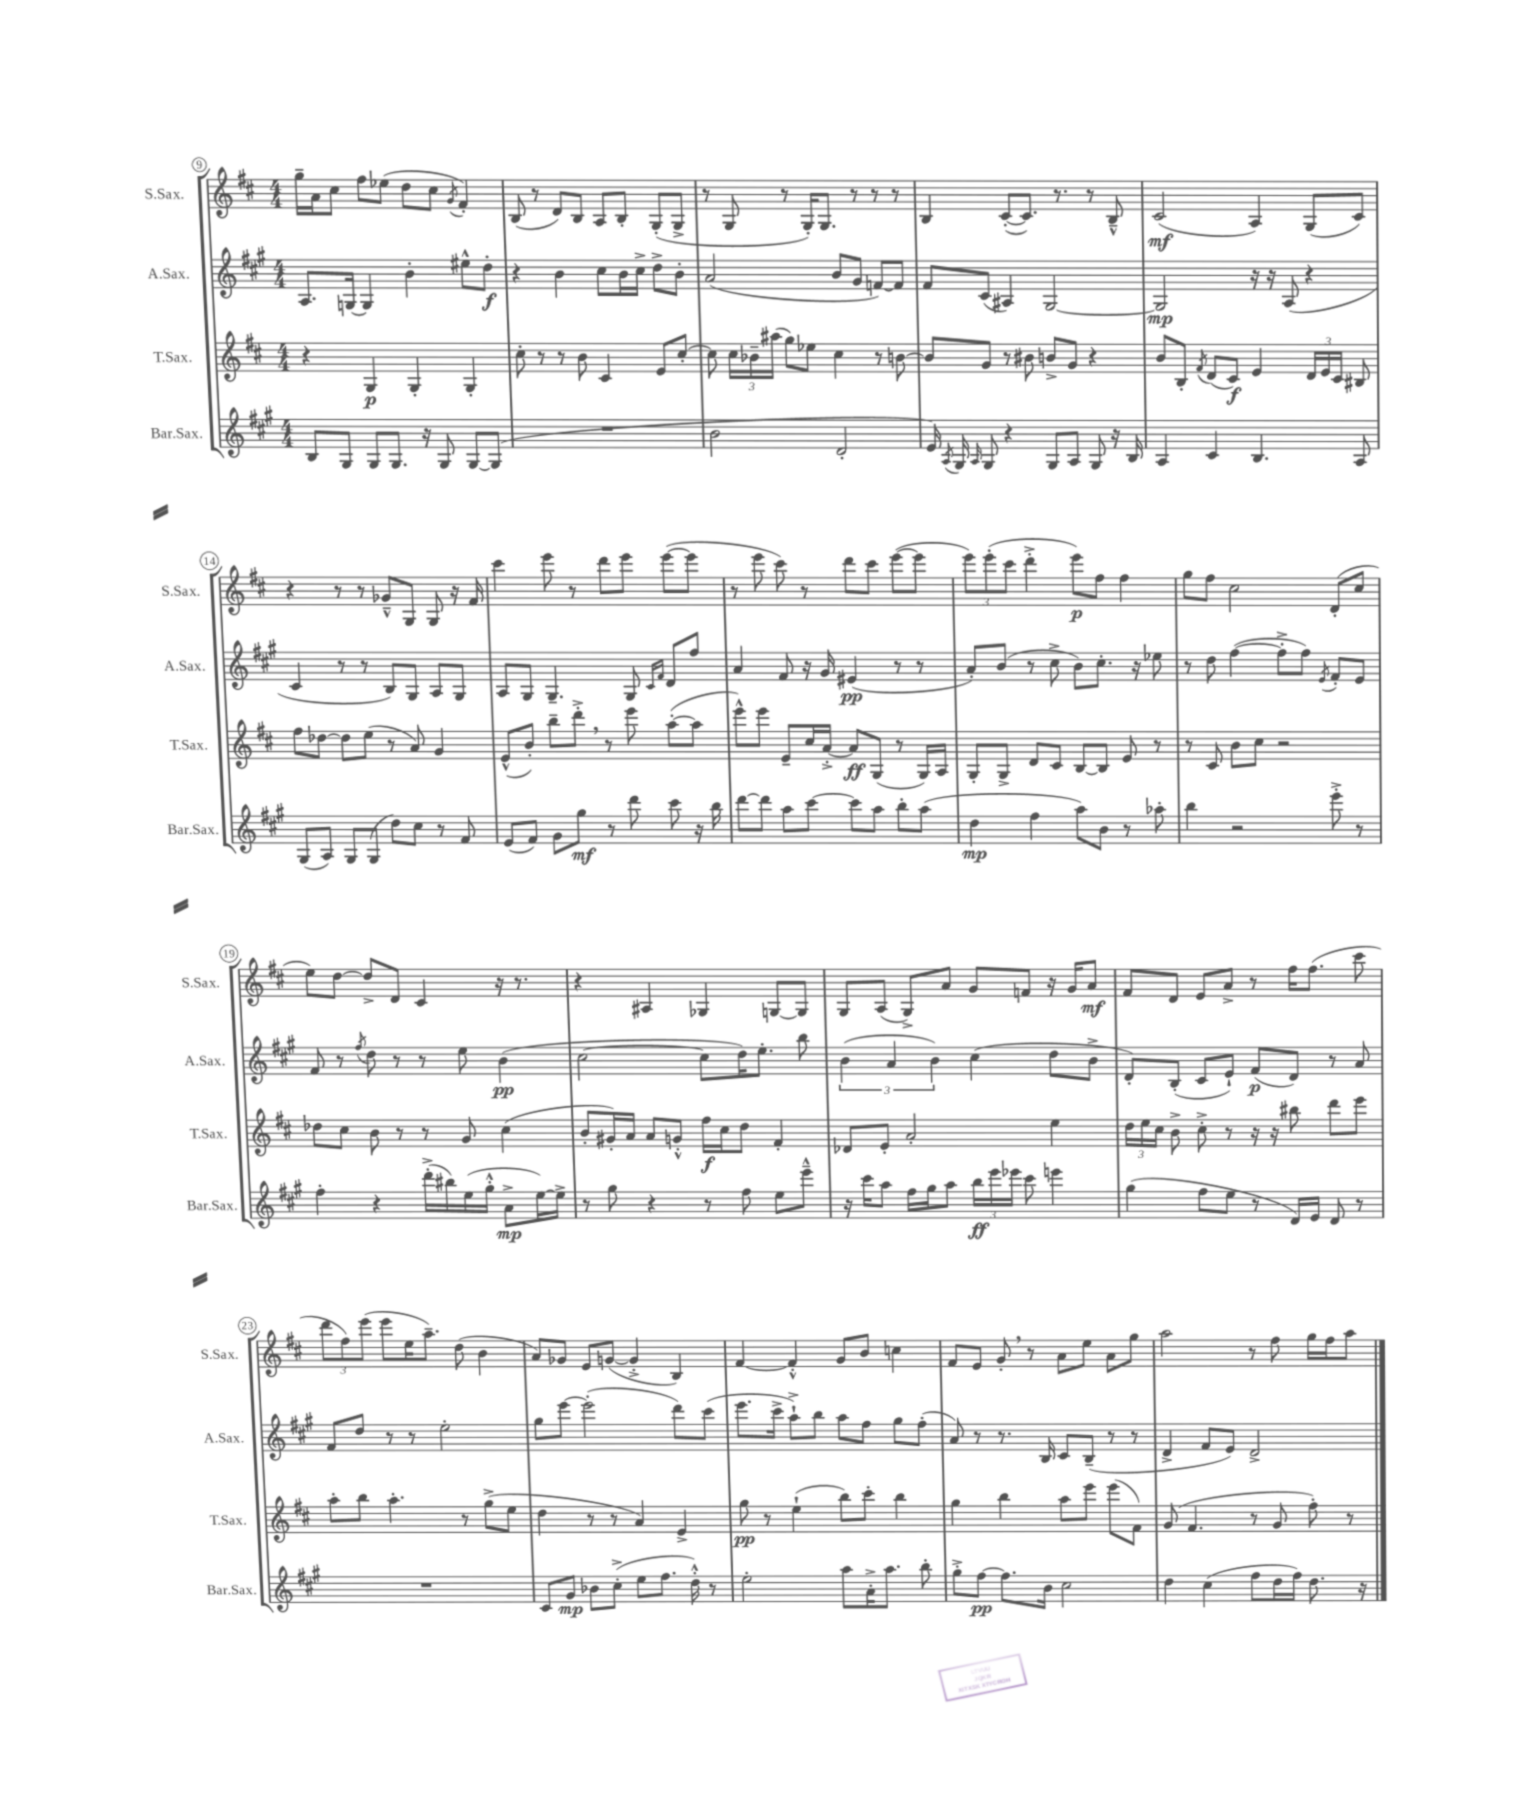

**kern	**kern	**kern	**kern
*staff4	*staff3	*staff2	*staff1
*clefG2	*clefG2	*clefG2	*clefG2
*k[f#c#g#]	*k[f#c#]	*k[f#c#g#]	*k[f#c#]
*M4/4	*M4/4	*M4/4	*M4/4
8B	4r	8.A	16gg~
.	.	.	16a
8G#	.	.	8cc#
.	.	[16G	.
8G#	4G	4G]	8ff#
8.G#	.	.	(8ee-
.	4G'	4b'	8dd
16r	.	.	.
8G#	.	.	8cc#
.	.	.	8qg
[8G#	4G'	8ee#^^	4f#')
(8G#]	.	8dd'	.
=	=	=	=
1r	8cc#'	4r	(8B
.	8r	.	8r
.	8r	4b	8d)
.	8b	.	8B
.	4c#	8cc#	8A
.	.	16b	8B'
.	.	16cc#^	.
.	8e	8dd^	(8G'
.	[8cc#'	8b'	8G^
=	=	=	=
2b	8cc#]	(2a	8r
.	24cc#	.	8G
.	24b-~	.	.
.	(24aa#	.	.
.	8gg)	.	8r
.	8ee-	.	16G')
.	.	.	8.G
2d'	4cc#	8b	.
.	.	8g#	8r
.	8r	[8f)	8r
.	[8b	8f]	8r
=	=	=	=
16e)	8b]	8f#	4B
8qA	.	.	.
16G#	.	.	.
16qqA	.	.	.
8G#	8g	(8c#	.
4r	8r	4A#)	([8c#'
.	8b#	.	8.c#])
8G#	8b^	[2G#	.
.	.	.	8.r
8A	8g	.	.
8G#	4r	.	8r
16r	.	.	8B~^^
16B	.	.	.
=	=	=	=
4A	8b	2G#]	(2c#
.	8B'	.	.
.	8qf#	.	.
4c#	(8d	.	.
.	8c#)	.	.
4.B	4e	16r	4A)
.	.	16r	.
.	.	(8A	.
.	24d	4r	(8G
.	24e	.	.
.	24c#	.	.
8A	8B#	.	8c#)
=	=	=	=
(8G#	8ff#	4c#	4r
8A)	[8dd-	.	.
8G#	8dd-]	8r	8r
(8G#	(8ee	8r	8r
8dd)	8r	8B)	8g-~^^
8cc#	8a)	8G#	8G
8r	4g	8A	8G
8f#	.	8G#	16r
.	.	.	16f#
=	=	=	=
(8e	(8e^^	8A	4ccc#
8f#)	8b')	8G#	.
8g#	8bb~	4.G#~	8eee
8gg#	8ddd'^	.	8r
8r	8r	.	8ddd
8ddd	8eee	8G#	8eee
.	.	16qqc#	.
.	.	16qqf#	.
8ccc#	([8aa'	8d	([8eee
16r	8aa]	8ff#	8eee]
16bb	.	.	.
=	=	=	=
[8ddd	8eee^^)	4a	8r
8ddd]	8eee	.	8eee
8aa	8e~	8f#	8ccc#)
[8ccc#	16cc#	16r	8r
.	[16a'^	16g#	.
8ccc#]	8a]	(4e#	8ddd
8aa	(8G	.	8ccc#
8bb'	8r	8r	([8eee
(8aa	16G)	8r	8eee]
.	16A	.	.
=	=	=	=
4dd	8G'	8a')	12eee)
.	.	.	(12eee'
.	8G^	(8b	.
.	.	.	12ccc#
4ff#	8d	8r	4ddd'^
.	8c#	8cc#^	.
8aa)	[8B	8b)	8eee)
8b	8B]	8.cc#'	8ff#
8r	8e	.	4ff#
.	.	16r	.
8aa-'	8r	8ee-	.
=	=	=	=
4bb	8r	8r	8gg
.	8c#	8dd	8ff#
2r	8b	([4ff#	2cc#
.	8cc#	.	.
.	2r	8ff#'^]	.
.	.	8ff#)	.
.	.	8qe	.
8eee'^	.	8f#'	(8d'
8r	.	8e	8cc#
=	=	=	=
4ff#'	8dd-	8f#	8ee)
.	8cc#	8r	[8dd
.	.	8qff#	.
4r	8b	8dd	8dd^]
.	8r	8r	8d
(16ddd'^	8r	8r	4c#
16bb#)	.	.	.
(16ee	8g	8ee	.
16gg#'^^	.	.	.
8a^	(4cc#	(4b	16r
.	.	.	8.r
[16ee)	.	.	.
16ee^]	.	.	.
=	=	=	=
8r	8b'	[2cc#	4r
8gg#	16g#')	.	.
.	16a	.	.
4r	8a	.	4A#
.	8g'^^	.	.
8r	16ff#	8cc#]	4G-
.	16cc#	.	.
8ff#	8dd	16dd)	.
.	.	8.ee'	.
8ee	4f#'	.	[8G
8eee~^^	.	8bb	8G]
=	=	=	=
16r	8d-	(6b	8G
16ccc#	.	.	.
8aa	8e'	.	(8A
.	.	6a	.
16ff#	2a'	.	8G^)
16gg#	.	.	.
.	.	6b)	.
8aa	.	.	8a
24bb	.	(4cc#	8g
24eee	.	.	.
24eee-	.	.	.
8ccc#	.	.	8f
4eee	4ee	8dd	16r
.	.	.	16g
.	.	8b^	8a
=	=	=	=
(4gg#	24dd	8d')	8f#
.	24ee	.	.
.	24cc#	.	.
.	8b^	(8B'	8d
8ff#	8cc#'^	8c#	8e
8ee	8r	8e`)	8a^
8r	16r	(8f#	8r
.	16r	.	.
16d)	8bb#	8d)	16ff#
16e	.	.	(8.ff#
8d	8ddd	8r	.
8r	8eee	8a	8ccc#
=	=	=	=
1r	8aa'	8f#	12ddd
.	.	.	12ff#)
.	8bb	8dd	.
.	.	.	(12eee
.	4.aa'	8r	8eee
.	.	8r	16ee
.	.	.	8.aa~)
.	.	2ee'	.
.	8r	.	(8dd
.	(8gg^	.	4b
.	8ee	.	.
=	=	=	=
8c#	4dd	8gg#	8a)
8g#	.	[8eee	8g-
8b-	8r	(2eee']	8e
(8cc#'^	8r	.	([8g
8ee	4a)	.	4g'^]
8.ff#	.	.	.
.	4e^	8ddd)	4B)
16dd'^^)	.	.	.
8r	.	(8ccc#	.
=	=	=	=
2ee'	8gg	8.eee	[4f#
.	8r	.	.
.	.	16ccc#^	.
.	(4ee`	8aa`^)	4f#'^^]
.	.	8bb	.
8aa	8bb)	8aa	8g
16a'^	8ccc#'	8ff#	8b
8.aa	.	.	.
.	4bb	8gg#	4cc
8bb'	.	(8ff#'	.
=	=	=	=
8gg#'^	4gg	8a)	8f#
[8ff#	.	8r	8e
8.ff#]	4bb	8.r	8g'
.	.	.	8r
16b	.	16B	.
2cc#	8aa	8c#	8a
.	8eee	(8B~	8ee
.	(8eee	8r	8a
.	8f#)	8r	8gg
=	=	=	=
4dd	(8g	4d^	2aa
.	4.f#	.	.
(4cc#	.	8f#	.
.	.	8e)	.
8ff#	8r	2d^	8r
16dd	8g	.	8ff#
16ff#)	.	.	.
8.dd	8ff#')	.	16gg
.	.	.	16ff#
.	8r	.	8aa
16r	.	.	.
==	==	==	==
*-	*-	*-	*-
